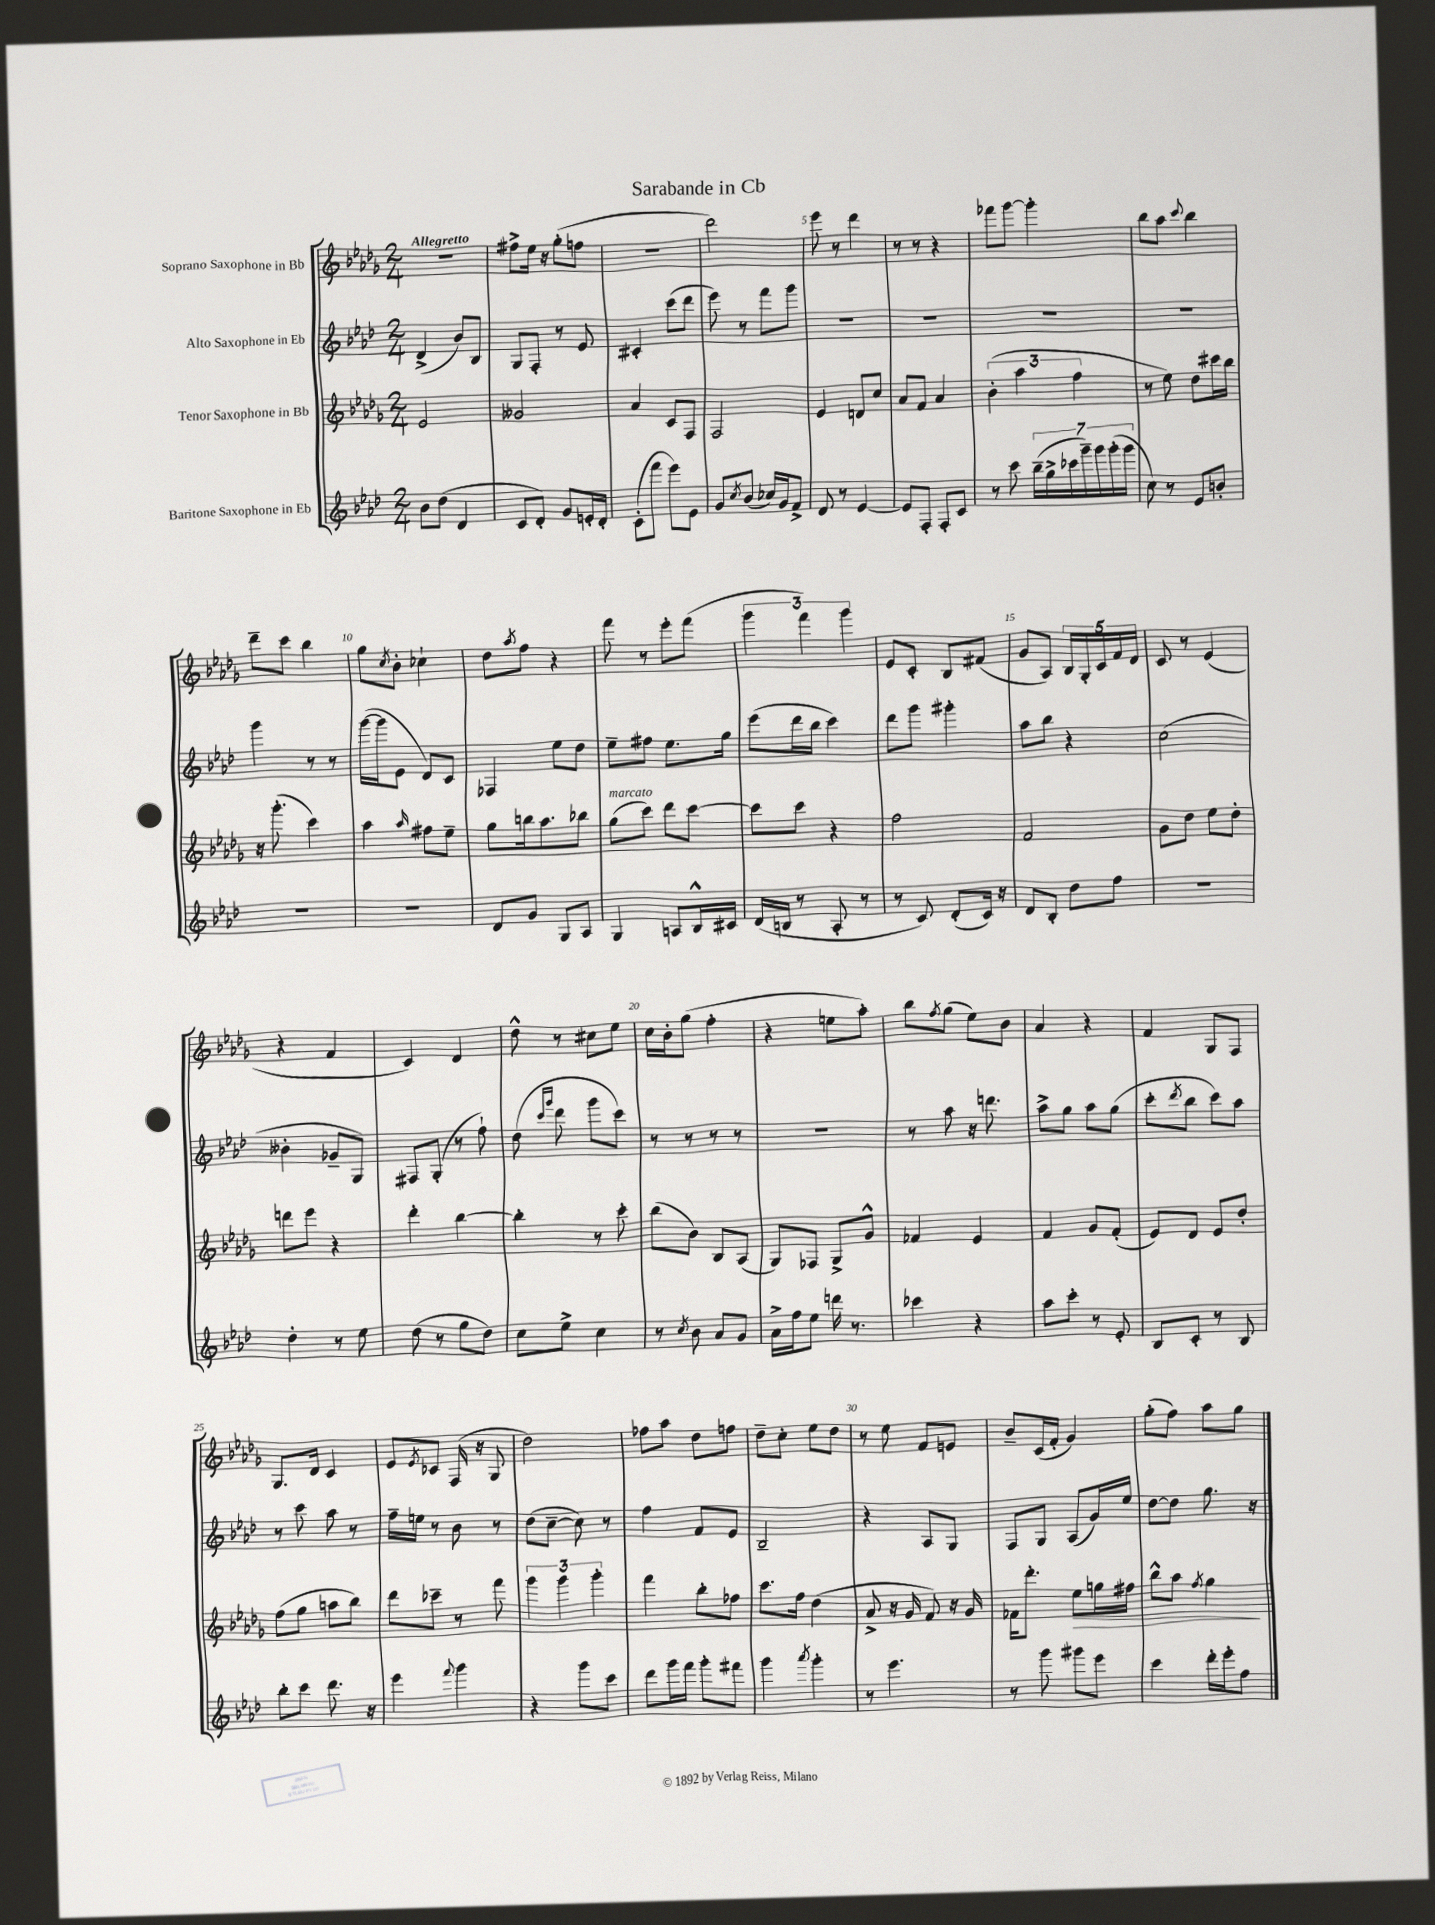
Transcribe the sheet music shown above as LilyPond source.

\header { title = "Sarabande in Cb" }
<<
\new StaffGroup <<
\new Staff = "s0" \with { instrumentName = "Soprano Saxophone in Bb" } {
    \clef treble \key des \major \numericTimeSignature \time 2/4 \tempo "Allegretto"
    R2 |
    fis''8-> ees''16 r16 ges''8-.( f''8 |
    r2 |
    des'''2) |
    ees'''8 r8 des'''4 |
    r8 r8 r4 |
    fes'''8 ges'''8~ ges'''4-. |
    bes''8 aes''8 \appoggiatura { c'''8 } bes''4 |
    des'''8-- c'''8 bes''4 |
    ges''8 \acciaccatura { c''8 } bes'8-. ces''4-! |
    des''8 \acciaccatura { aes''8 } f''8 r4 |
    f'''8 r8 ees'''8-. f'''8( |
    \tuplet 3/2 { ges'''4 f'''4) ges'''4 } |
    ees'8 c'8-. bes8 fis'8( |
    ges'8 aes8) \tuplet 5/4 { bes16 ges16-. c'16 f'16 des'16 } |
    c'8 r8 ees'4( |
    r4 f'4 |
    c'4) des'4 |
    des''8-^ r8 cis''8 ees''8 |
    c''16 bes'16-. ges''8( f''4-. |
    r4 e''8 aes''8-.) |
    bes''8 \acciaccatura { f''8 } ges''8( ees''8) bes'8 |
    aes'4 r4 |
    f'4 ges8 f8 |
    ges8. des'16 c'4 |
    ees'8 \acciaccatura { ees'8 } ces'8 f16( r16 ges8 |
    des''2) |
    fes''8 aes''8 des''8 f''8 |
    des''8-- c''8-. ees''8 des''8 |
    r8 ees''8 f'8 e'8 |
    bes'8-- c'16( f'16-. ges'4) |
    ges''8-.( f''8) aes''8 ges''8 \bar "|." |
}
\new Staff = "s1" \with { instrumentName = "Alto Saxophone in Eb" } {
    \clef treble \key aes \major \numericTimeSignature \time 2/4
    des'4->( bes'8) bes8 |
    g8 f8-. r8 ees'8 |
    cis'4-. c'''8( des'''8 |
    ees'''8) r8 f'''8 g'''8 |
    R2 |
    R2 |
    R2 |
    R2 |
    g'''4 r8 r8 |
    g'''16~( g'''16 ees'8 des'8) c'8 |
    fes4 ees''8 des''8 |
    ees''8-- fis''8 ees''8. g''16 |
    ees'''8( des'''16 bes''16 c'''4) |
    des'''8 g'''8 gis'''4-. |
    aes''8 bes''8 r4 |
    c''2( |
    beses'4-. ges'8-- g8) |
    fis8 g8-.( r8 f''8-!) |
    des''8( \grace { c'''16 g'''16 } des'''8 g'''8 c'''8) |
    r8 r8 r8 r8 |
    R2 |
    r8 aes''8 r16 d'''8. |
    aes''8-> g''8 aes''8 g''8( |
    c'''8-. \acciaccatura { des'''8 } bes''8 c'''8) aes''8 |
    r8 c'''8 aes''8 r8 |
    f''16-- e''16 r8 bes'8 r8 |
    des''8( c''8~-- c''8) r8 |
    f''4 f'8 ees'8 |
    bes2-- |
    r4 aes8 g8 |
    f8 g8 aes8( g'16) ees''16 |
    des''8~ des''8 g''8. r16 \bar "|." |
}
\new Staff = "s2" \with { instrumentName = "Tenor Saxophone in Bb" } {
    \clef treble \key des \major \numericTimeSignature \time 2/4
    ees'2 |
    geses'2 |
    aes'4 c'8 f8 |
    f2 |
    ees'4 d'8 c''8 |
    aes'8 f'8 aes'4 |
    \tuplet 3/2 { bes'4-.( aes''4 f''4 } |
    r8 ees''8) des''8 cis'''16 bes''16 |
    r16 ges'''8.-.( c'''4) |
    aes''4 \grace { aes''16 } fis''8 ees''8-- |
    ges''8 b''16 aes''8. bes''8 |
    ges''8^\markup { \italic "marcato" }( c'''8) des'''8 c'''8~ |
    c'''8 c'''8 r4 |
    f''2 |
    f'2 |
    ges'8 des''8 ees''8 des''8-. |
    d'''8 ees'''8 r4 |
    des'''4-. bes''4~ |
    bes''4-. r8 c'''8-. |
    bes''8( bes'8) bes8 aes8( |
    ges8) fes8 ges8-> ges'8-^ |
    fes'4 ees'4 |
    f'4 ges'8 f'8-.( |
    ees'8) des'8 ees'8 des''8-. |
    f''8( ges''8 a''8 bes''8) |
    des'''8 ces'''8-- r8 f'''8 |
    \tuplet 3/2 { ges'''4 ges'''4 ges'''4-. } |
    f'''4 bes''8-. fes''8 |
    c'''8. f''16 des''4( |
    aes'8-> r16 ges'16 f'8) r16 ges'16 |
    fes'16 des'''8.-. ees''8\> g''16 fis''16 |
    bes''8-^ aes''8 \acciaccatura { f''8 } ges''4\! \bar "|." |
}
\new Staff = "s3" \with { instrumentName = "Baritone Saxophone in Eb" } {
    \clef treble \key aes \major \numericTimeSignature \time 2/4
    bes'8 des''8( des'4 |
    c'8 des'8-.) g'8 e'16-. des'16-. |
    c'8-.( f'''8 ees'''8) ees'8 |
    g'8 \acciaccatura { c''8 } bes'8( ces''16) g'16 f'8-> |
    des'8 r8 ees'4~ |
    ees'8 f8-. f8-. c'8 |
    r8 c'''8 \tuplet 7/4 { bes''16--( g''16-> ces'''16 g'''16--) g'''16 g'''16-.( g'''16 } |
    c''8) r8 ees'8 b'8-. |
    R2 |
    R2 |
    des'8 g'8 g8 aes8 |
    g4 a8 bes16-^ cis'16 |
    des'16( b16 r8 aes8-. r8 |
    r8 c'8) des'8-.( c'16) r16 |
    des'8 bes8-. des''8 f''8 |
    R2 |
    des''4-. r8 ees''8 |
    des''8( r8 g''8 des''8) |
    c''8 ees''8-> c''4 |
    r8 \acciaccatura { c''8 } bes'8 aes'8 g'8 |
    aes'16-> f''16 ees''8 d'''16 r8. |
    ces'''4 r4 |
    aes''8 c'''8-. r8 ees'8-. |
    bes8 c'8-. r8 bes8 |
    bes''8-. c'''8 des'''8. r16 |
    ees'''4 \appoggiatura { f'''8 } g'''4 |
    r4 g'''8 c'''8 |
    des'''8 g'''16 f'''16 g'''8-. fis'''8 |
    g'''4 \acciaccatura { aes'''8 } g'''4-. |
    r8 ees'''4. |
    r8 g'''8 gis'''8 ees'''8 |
    c'''4 des'''16-. ees'''16-. f''8 \bar "|." |
}
>>
>>
\layout { \context { \Score \override BarNumber.break-visibility = ##(#f #t #t) barNumberVisibility = #(every-nth-bar-number-visible 5) } }
